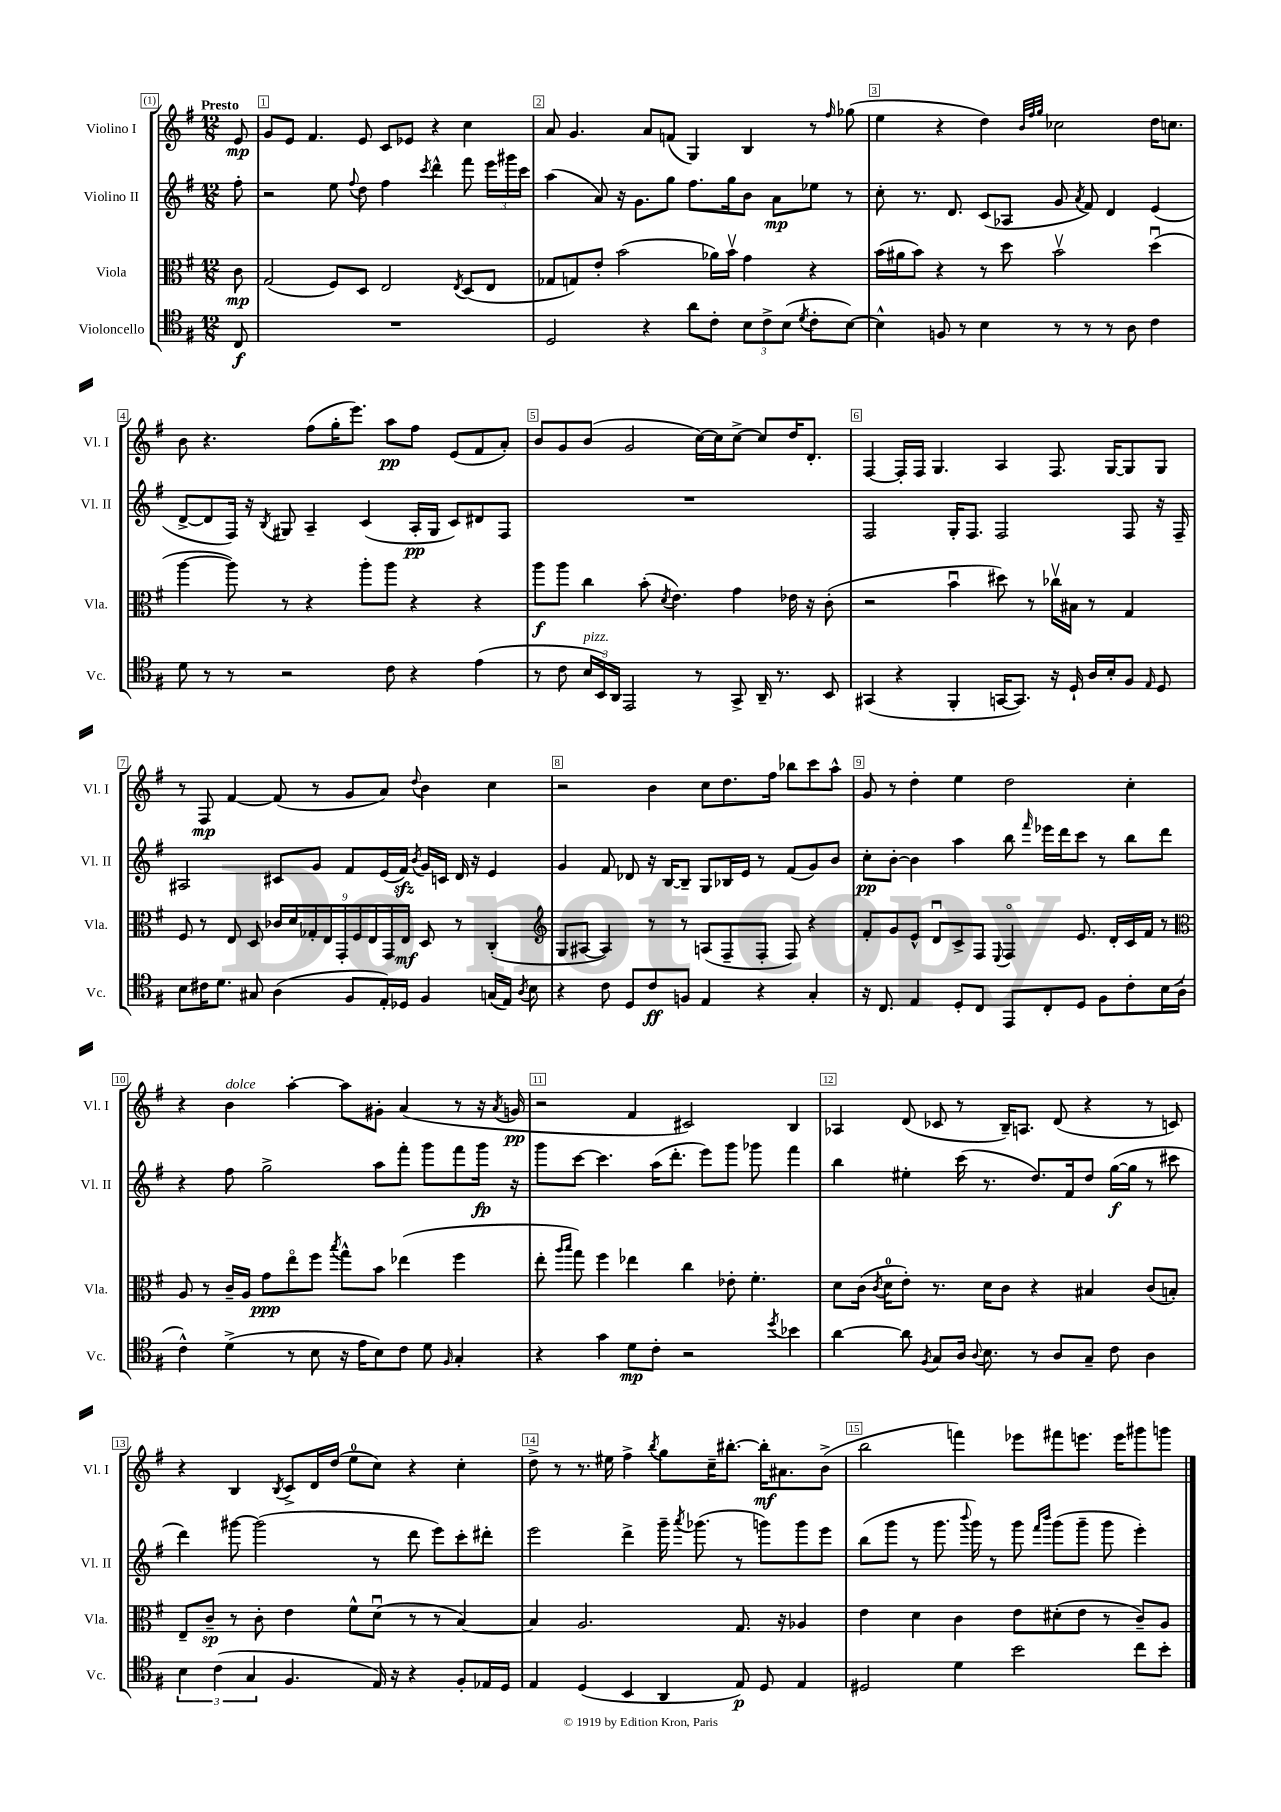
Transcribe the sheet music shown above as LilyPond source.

<<
\new StaffGroup <<
\new Staff = "s0" \with { instrumentName = "Violino I" shortInstrumentName = "Vl. I" } {
    \clef treble \key g \major \numericTimeSignature \time 12/8 \partial 8 \tempo "Presto"
    \autoBeamOff e'8\mp |
    g'8[ e'8] fis'4. e'8 c'8[ ees'8] r4 c''4 |
    a'8 g'4. a'8[ f'8]( g4) b4 r8 \grace { fis''16 } ges''8( |
    e''4 r4 d''4) \grace { b'32[ fis''32 g''32] } ces''2 d''16[ c''8.] |
    b'8 r4. fis''8[( g''16-. e'''8.]) a''8[\pp fis''8] e'8[( fis'8 a'8]-.) |
    b'8[ g'8 b'8]( g'2 c''16[~) c''16 c''8]~-> c''8[ d''16 d'8.]-. |
    fis4~ fis16[-. fis16] g4. a4 fis8. g16[~ g8 g8] |
    r8 fis8\mp fis'4~ fis'8( r8 g'8[ a'8]) \appoggiatura { d''8 } b'4 c''4 |
    r2 b'4 c''8[ d''8. fis''16] bes''8[ c'''8 a''8]-^ |
    g'8 r8 d''4-. e''4 d''2 c''4-. |
    r4 b'4^\markup { \italic "dolce" } a''4~-. a''8[ gis'8]-. a'4( r8 r16 \acciaccatura { a'8 } g'16\pp |
    r2 fis'4 cis'2) b4 |
    aes4 d'8( ces'8 r8 b16[--) a8.] d'8( r4 r8 c'8) |
    r4 b4 \acciaccatura { b8 } c'8[-> d'16 d''16]( e''8[-0 c''8]) r4 c''4-. |
    d''8-> r8 r8. eis''16 fis''4-> \acciaccatura { b''8 } g''8[ c''16-- bis''8.]~-. bis''16[-.\mf ais'8. b'8]->( |
    b''2 f'''4) ees'''8[ fis'''8 e'''8.] e'''16[ gis'''8 g'''8] \bar "|." |
}
\new Staff = "s1" \with { instrumentName = "Violino II" shortInstrumentName = "Vl. II" } {
    \clef treble \key g \major \numericTimeSignature \time 12/8 \partial 8
    \autoBeamOff fis''8-. |
    r2 e''8 \appoggiatura { fis''8 } d''8 fis''4 \acciaccatura { c'''8 } d'''4-^ fis'''8 \tuplet 3/2 { e'''16[ gis'''16 c'''16] } |
    a''4( a'8) r16 g'8.[ g''8] fis''8.[ g''16 b'8] a'8[\mp ees''8] r8 |
    c''8-. r8. d'8. c'8[( aes8] g'8 \acciaccatura { a'8 } fis'8) d'4 e'4( |
    d'8[~-> d'8 fis16]) r16 \acciaccatura { b8 } gis8 a4-- c'4( a16[-.\pp gis16] c'8[) dis'8 fis8] |
    R1. |
    fis2 g16[-. fis8.] fis2 fis8 r16 fis16-- |
    ais2 cis'8[ g'8] fis'8[ e'16( fis'16]\sfz) \acciaccatura { b'8 } g'16[ c'16] d'16 r16 e'4 |
    g'4 fis'8 des'8 r16 b16[~ b8]-- g8[ bes16 e'16] r8 fis'8[( g'8) b'8] |
    c''8[-.\pp b'8]~-. b'4 a''4 b''8 \grace { fis'''16 } ees'''16[ d'''16 c'''8] r8 b''8[ d'''8] |
    r4 fis''8 g''2-> a''8[ fis'''8]-. g'''8[ fis'''8 g'''16]\fp r16 |
    g'''8[ c'''8]~ c'''4. a''16[( d'''8.]-. e'''8[) g'''8] ges'''8 fis'''4 |
    b''4 eis''4-. c'''16( r8. d''8.[) fis'16 d''8] g''16[~\f( g''16] r8 cis'''8 |
    d'''4) gis'''8~ gis'''2( r8 d'''8 e'''8[) c'''8-. dis'''8]-. |
    e'''2 d'''4-> g'''16-- \acciaccatura { a'''8 } ges'''8.( r8 g'''8[) g'''8 e'''8] |
    b''8[( g'''8] r8 g'''8. \appoggiatura { b'''8 } g'''16) r8 g'''8 \grace { fis'''16[ b'''16] } g'''8[( g'''8]-- g'''8 e'''4-.) \bar "|." |
}
\new Staff = "s2" \with { instrumentName = "Viola" shortInstrumentName = "Vla." } {
    \clef alto \key g \major \numericTimeSignature \time 12/8 \partial 8
    \autoBeamOff c'8\mp |
    g2( fis8[) d8] e2 \acciaccatura { e8 } d8[( e8] |
    ges8[ g8) e'8]-. b'2( aes'16[) b'16]\upbow g'4 r4 |
    b'16[( ais'16 b'8]) r4 r8 d''8 b'2\upbow d''4\downbow( |
    a''4~ a''8) r8 r4 a''8[-. a''8] r4 r4 |
    a''8[\f a''8] c''4 b'8-.( \acciaccatura { d'8 } e'4.) g'4 ees'16 r16 c'8-.( |
    r2 b'4\downbow dis''8) r8 ces''16[\upbow bis16] r8 g4 |
    fis8 r8 e8 d8 \tuplet 9/8 { ces'16[ d'16 ges16-. e16 g,16-. fis16 e16 g,16 e16]\mf } d8 r8 c4-.( |
    \clef treble g8[ ais8]~ ais4) r8 r8 a8[( fis8-- fis8]-. fis8) r4 |
    fis'8[-. g'8 e'8]-^ d'8[\downbow c'8-> fis8] \appoggiatura { e8 } fis4\flageolet e'8. d'16[-. c'16 fis'16] r8 |
    \clef alto a8 r8 c'16[-- a16] g'8[\ppp e''8\flageolet fis''8] \acciaccatura { b''8 } g''8[-^ b'8] ees''4( fis''4 |
    e''8-. \grace { a''16[ b''16] } g''8) fis''4 ees''4 c''4 ees'8-. fis'4.-. |
    d'8[ c'16]( \acciaccatura { c'8 } d'16[-0 e'8]-.) r8. d'16[ c'8] r4 bis4 c'8[( b8]-.) |
    e8[-- c'8]--\sp r8 c'8-. e'4 fis'8[-^ d'8]\downbow( r8 r8 b4~) |
    b4 a2. g8. r16 aes4 |
    e'4 d'4 c'4 e'8[ dis'8-.( e'8] r8 c'8[--) a8] \bar "|." |
}
\new Staff = "s3" \with { instrumentName = "Violoncello" shortInstrumentName = "Vc." } {
    \clef tenor \key g \major \numericTimeSignature \time 12/8 \partial 8
    \autoBeamOff c8\f |
    R1. |
    d2 r4 a'8[ c'8]-. \tuplet 3/2 { b8[ c'8-> b8]( } \acciaccatura { d'8 } c'8[-. b8]~) |
    b4-^ f8 r8 b4 r8 r8 r8 a8 c'4 |
    d'8 r8 r8 r2 c'8 r4 e'4( |
    r8 c'8 \tuplet 3/2 { b16[^\markup { \italic "pizz." } b,16) a,16] } e,2 r8 g,8-> a,16-- r8. b,8 |
    gis,4( r4 fis,4-. g,16[~ g,8.]) r16 d16-! a16[ b16-. fis8] \grace { e16 } d8 |
    b8[ cis'16 d'8.] gis8 a4( fis8[ e16-.) des16] fis4 g16[( e16]) \acciaccatura { a8 } b8 |
    r4 c'8 d8[ c'8\ff f8] e4 r4 g4-. |
    r16 c8. e4 d8[-. c8] e,8[ c8-. d8] fis8[ c'8-. b16 a16]-.( |
    c'4-^) d'4->( r8 b8 r16 e'16[ b8) c'8] d'8 \grace { fis16 } g4-. |
    r4 g'4 d'8[\mp c'8]-. r2 \acciaccatura { d''8 } bes'4 |
    a'4~ a'8 \acciaccatura { fis8 } g8[ a16] \appoggiatura { a8 } b8. r8 a8[ g8]-- c'8 a4 |
    \tuplet 3/2 { b4 c'4( g4 } fis4. e16) r16 r4 fis8[-. ees16 d16] |
    e4 d4( b,4 a,4 e8\p) d8 e4 |
    dis2 d'4 b'2 c''8[ b'8]-. \bar "|." |
}
>>
>>
\layout { \context { \Score \override BarNumber.break-visibility = ##(#f #t #t) barNumberVisibility = #all-bar-numbers-visible \override BarNumber.stencil = #(make-stencil-boxer 0.1 0.3 ly:text-interface::print) } }
